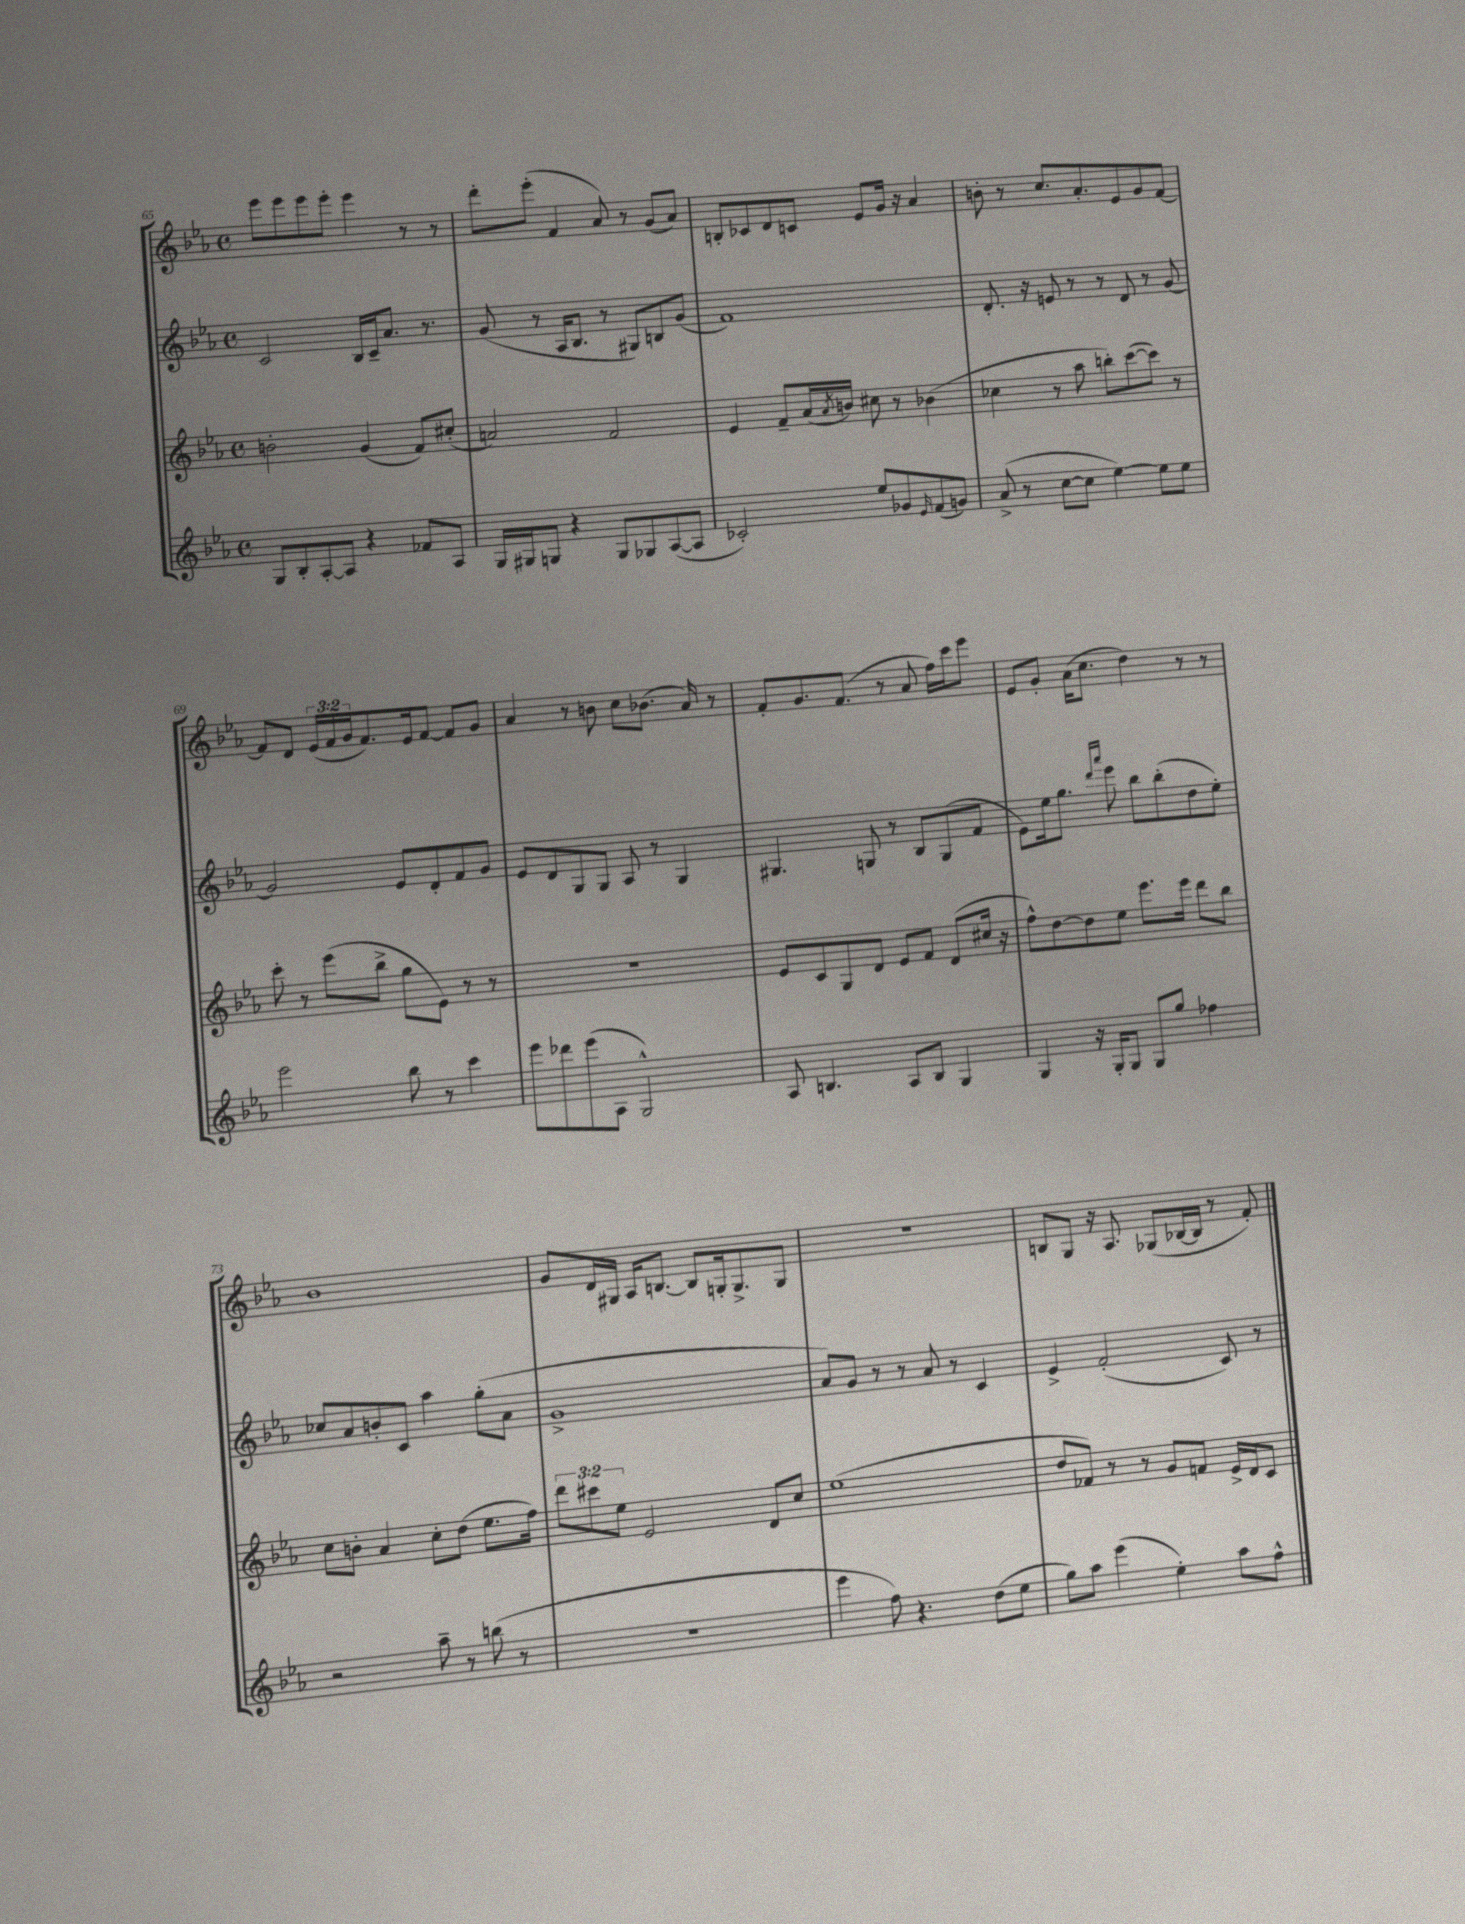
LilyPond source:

<<
\new StaffGroup <<
\new Staff = "s0" {
    \clef treble \key ees \major \defaultTimeSignature \time 4/4 \override Staff.TupletNumber.text = #tuplet-number::calc-fraction-text
    ees'''8 ees'''8 ees'''8 ees'''8-. ees'''4 r8 r8 |
    d'''8-. ees'''8-.( f'4 aes'8) r8 g'8( aes'8) |
    b8-. ces'8 d'8 c'8 ees'8 g'16 r16 aes'4 |
    b'8-. r8 c''8. aes'8.-. ees'8 g'8 f'8~ |
    f'8 d'8 \tuplet 3/2 { ees'16( f'16 g'16 } f'8.) ees'16 f'8~ f'8 g'8 |
    aes'4 r8 b'8 c''8 bes'8.( aes'16) r8 |
    f'8-. g'8. f'8.( r8 aes'8 f''16) c'''16 ees'''8 |
    ees'8 g'8-. aes'16( c''8. d''4) r8 r8 |
    bes'1 |
    g'8 d'16 gis16 aes16 b8.~ b8 g16-. g8.-> g8 |
    R1 |
    b8 g8 r16 aes8. ges8( bes16~ bes16 r8 f'8-.) \bar "|." |
}
\new Staff = "s1" {
    \clef treble \key ees \major \defaultTimeSignature \time 4/4
    c'2 bes16 c'16-- aes'8. r8. |
    g'8( r8 aes16 bes8. r8 gis8) b8 g'8( |
    f'1) |
    d'8.-. r16 e'8 r8 r8 d'8 r8 g'8~ |
    g'2 ees'8 d'8-. f'8 g'8 |
    ees'8 d'8 g8 g8 aes8 r8 g4 |
    gis4. g8 r8 bes8 g8( f'8 |
    ees'8) ees''16 g''8. \grace { d'''16 aes'''16 } ees'''8 bes''8 bes''8-.( d''8 ees''8-.) |
    ces''8 aes'8 b'8-. c'8 aes''4 g''8-.( aes'8 |
    g'1-> |
    aes'8) g'8 r8 r8 aes'8 r8 c'4 |
    ees'4-> f'2-.( c'8) r8 \bar "|." |
}
\new Staff = "s2" {
    \clef treble \key ees \major \defaultTimeSignature \time 4/4 \override Staff.TupletNumber.text = #tuplet-number::calc-fraction-text
    b'2-. g'4( f'8) cis''8-.( |
    a'2) f'2 |
    ees'4 f'8-- aes'16( \acciaccatura { aes'8 } b'16) cis''8 r8 bes'4( |
    ces''4 r8 aes''8 b''8-.) c'''8~( c'''8) r8 |
    c'''8-. r8 ees'''8( bes''8-> g''8 ees'8) r8 r8 |
    R1 |
    ees'8 c'8 g8 d'8 ees'8 f'8 d'8( cis''16 r16 |
    f''8-^) d''8~ d''8 ees''8 ees'''8. ees'''16 d'''8 bes''8 |
    c''8 b'8-. aes'4 c''8-. d''8( ees''8. f''16) |
    \tuplet 3/2 { d'''8 cis'''8 ees''8 } ees'2 d'8 c''8 |
    ees''1( |
    d''8 fes'8) r8 r8 g'8 f'8 ees'16-> d'16 c'8 \bar "|." |
}
\new Staff = "s3" {
    \clef treble \key ees \major \defaultTimeSignature \time 4/4
    g8 bes8-. aes8~-. aes8 r4 fes'8 aes8 |
    g16 gis16 g8 r4 g8 ges8 aes8~( aes8 |
    ces'2-.) ees''8 ges'8 \grace { ees'16 } f'8( g'8) |
    aes'8->( r8 c''8~ c''8 ees''4~) ees''8 ees''8 |
    ees'''2 bes''8 r8 c'''4 |
    ees'''8 des'''8 ees'''8( aes8 g2-^) |
    aes8 b4. aes8 b8 g4 |
    g4 r16 g16-. g8 g8 g''8 fes''4 |
    r2 aes''8-- r8 b''8( r8 |
    R1 |
    ees'''4 f''8) r4. d''8( ees''8 |
    g''8) aes''8 ees'''4( ees''4-.) aes''8 f''8-^ \bar "|." |
}
>>
>>
\layout { \context { \Score currentBarNumber = #65 } }
